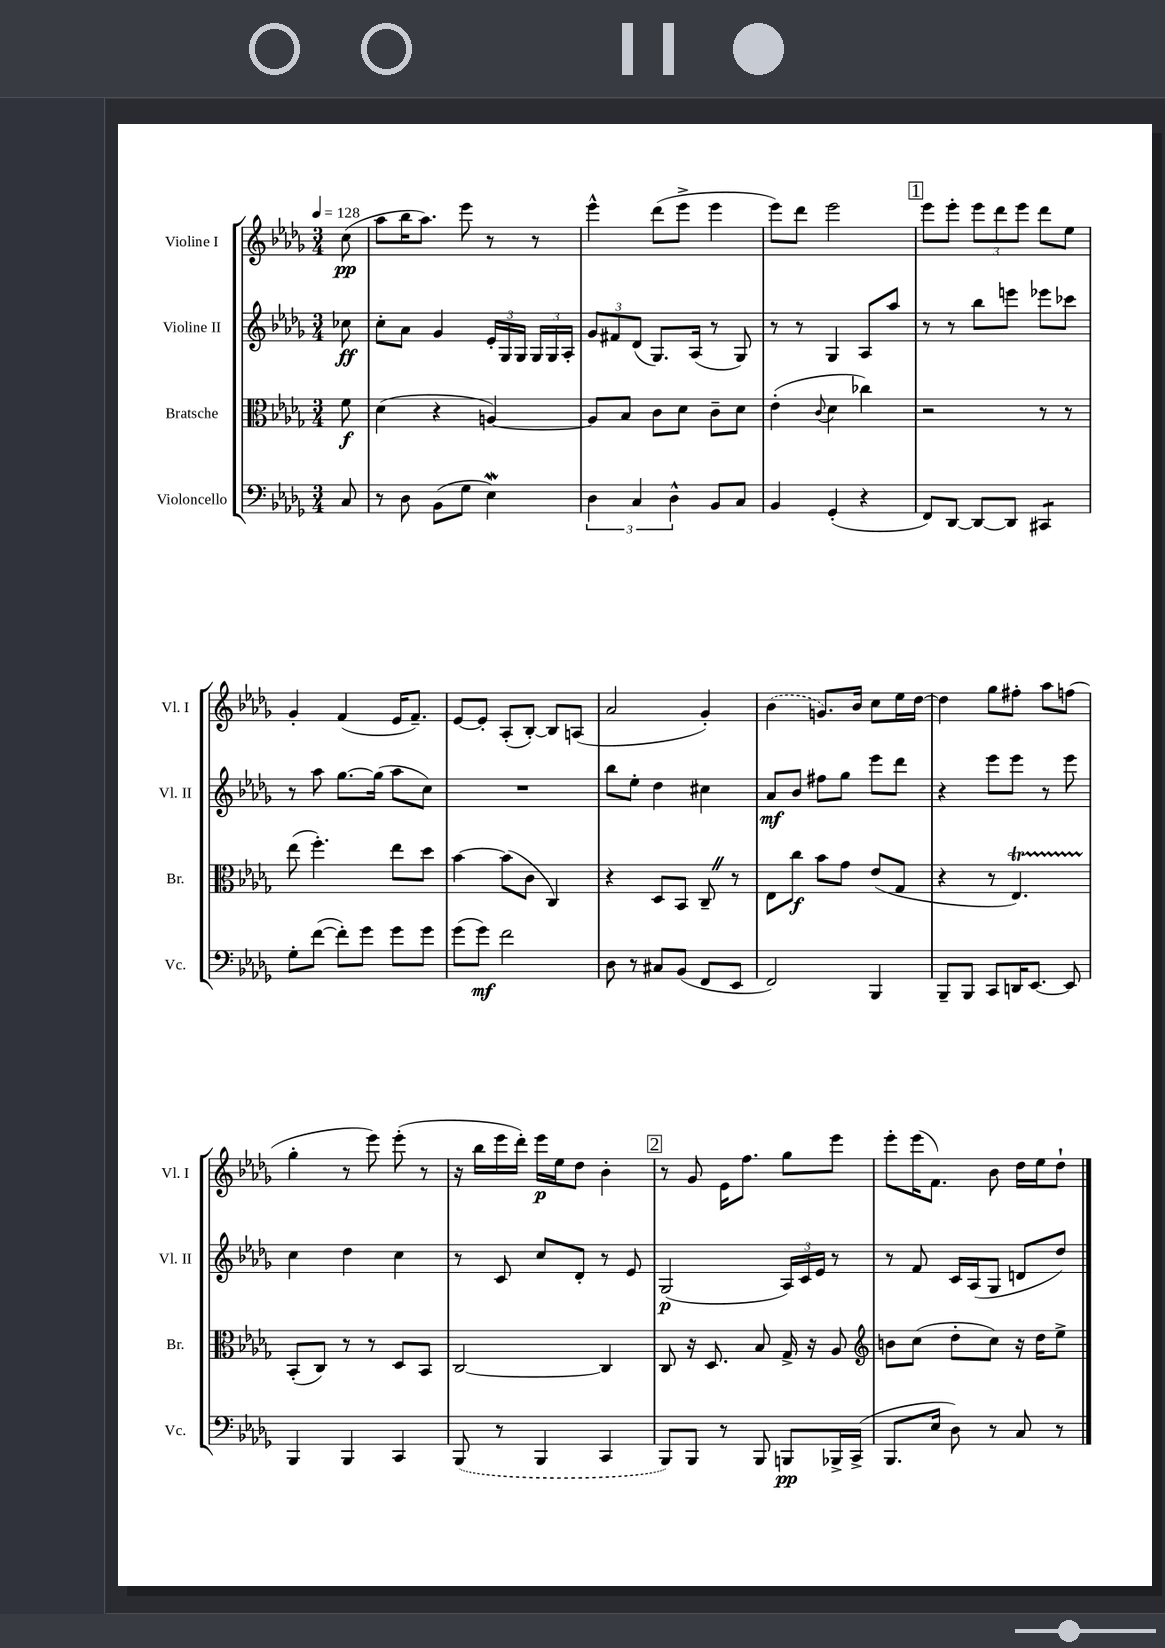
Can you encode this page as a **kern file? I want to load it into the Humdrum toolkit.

**kern	**kern	**kern	**kern
*staff4	*staff3	*staff2	*staff1
*clefF4	*clefC3	*clefG2	*clefG2
*k[b-e-a-d-g-]	*k[b-e-a-d-g-]	*k[b-e-a-d-g-]	*k[b-e-a-d-g-]
*M3/4	*M3/4	*M3/4	*M3/4
*MM128	*MM128	*MM128	*MM128
8C/	8f\	8cc-\	(8cc\
=	=	=	=
8r	(4d-\	8cc'\L	8aa-\L
8D-\	.	8a-\J	16bb-\K
.	.	.	8.aa-\J)
(8BB-\L	4r	4g-/	.
8G-\J	.	.	8eee-\
4E-\)	[4A/)	24e-'/LL	8r
.	.	24G-/	.
.	.	24G-/JJ	.
.	.	24G-/LL	8r
.	.	24G-/	.
.	.	24A-'/JJ	.
=	=	=	=
6D-\	8A/]L	12g-/L	4eee-^^\
.	.	12f#/	.
.	8B-/J	.	.
6C/	.	(12d-/J	.
.	8c\L	8.G-/L)	(8ddd-\L
6D-^^\	.	.	.
.	8d-\J	.	8eee-^\J
.	.	(16A-/Jk	.
8BB-/L	8c~\L	8r	4eee-\
8C/J	8d-\J	8G-/)	.
=	=	=	=
4BB-/	(4e-'\	8r	8eee-\L)
.	.	8r	8ddd-\J
.	8qqc/	.	.
(4GG-'/	4d-\	4G-/	2eee-\
4r	4cc-\)	8A-/L	.
.	.	8aa-/J	.
=	=	=	=
8FF/L)	2r	8r	8eee-\L
[8DD-/J	.	8r	8eee-'\J
8DD-/_L	.	8bb-\L	12eee-\L
.	.	.	12ddd-\
8DD-/]J	.	8eee\J	.
.	.	.	12eee-\J
4CC#/	8r	8eee-\L	8ddd-\L
.	8r	8ccc-\J	8ee-\J
=	=	=	=
8G-'\L	(8ee-\	8r	4g-'/
([8f\J	4.ff'\)	8aa-\	.
8f'\]L)	.	[8.gg-\L	(4f/
8g-\J	.	.	.
.	.	(16gg-\]Jk	.
8g-\L	8ee-\L	8aa-\L	16e-/LK
.	.	.	8.f~/J)
8g-\J	8dd-\J	8cc\J)	.
=	=	=	=
(8g-\L	[4b-\	2.r	[8e-/L
8g-\J)	.	.	8e-'/]J
2f\	(8b-\]L	.	(8A-'/L
.	8c\J	.	[8B-'/J)
.	4C/)	.	8B-/]L
.	.	.	(8A/J
=	=	=	=
8D-\	4r	8bb-\L	2a-/
8r	.	8ee-'\J	.
8C#/L	8D-/L	4dd-\	.
(8BB-/J	8BB-/J	.	.
8FF/L	8C~/	4cc#\	4g-'/)
8EE-/J	8r	.	.
=	=	=	=
2FF/)	8E-\L	8a-/L	(4b-\
.	8cc\J	8b-/J	.
.	8b-\L	8ff#\L	8.g/L)
.	8g-\J	8gg-\J	.
.	.	.	16b-/Jk
4BBB-/	(8e-/L	8eee-\L	8cc\L
.	8G-/J	8ddd-\J	16ee-\L
.	.	.	[16dd-\JJ
=	=	=	=
8BBB-~/L	4r	4r	4dd-\]
8BBB-/J	.	.	.
8CC/L	8r	8eee-\L	8gg-\L
16DD/K	4.E-/)	8eee-\J	8ff#'\J
[8.EE-/J	.	.	.
.	.	8r	8aa-\L
8EE-/]	.	8eee-\	(8ff\J
=	=	=	=
4BBB-/	(8BB-'/L	4cc\	4gg-'\
.	8C/J)	.	.
4BBB-/	8r	4dd-\	8r
.	8r	.	8eee-\)
4CC/	8D-/L	4cc\	(8eee-'\
.	8BB-/J	.	8r
=	=	=	=
(8BBB-/	[2C/	8r	16r
.	.	.	16bb-\LL
8r	.	8c/	16eee-\
.	.	.	16ddd-'\JJ)
4BBB-/	.	8cc/L	16eee-\LL
.	.	.	16ee-\J
.	.	8d-'/J	8dd-\J
4CC/	4C/]	8r	4b-'\
.	.	8e-/	.
=	=	=	=
8BBB-/L)	8C/	(2G-/	8r
8BBB-/J	16r	.	8g-/
.	8.D-/	.	.
8r	.	.	16e-\LK
.	.	.	8.ff\J
8BBB-/	8B-/	.	.
8BBB/L	16G-^/	24A-/LL)	8gg-\L
.	.	24c/	.
.	16r	.	.
.	.	24e-/JJ	.
16BBB-^/L	8A-/	8r	8eee-\J
(16CC^/JJ	.	.	.
=	=	=	=
*	*clefG2	*	*
8.BBB-/L	8b\L	8r	8eee-'\L
.	(8cc\J	8f/	(16eee-\K
16E-/Jk	.	.	8.f\J)
8D-\)	8dd-'\L	16c/LL	.
.	.	(16A-/J	.
8r	8cc\J)	8G-/J	8b-\
8C/	16r	8d/L	16dd-\LL
.	16dd-\LK	.	16ee-\J
8r	8ee-^\J	8dd-/J)	8dd-`\J
==	==	==	==
*-	*-	*-	*-
